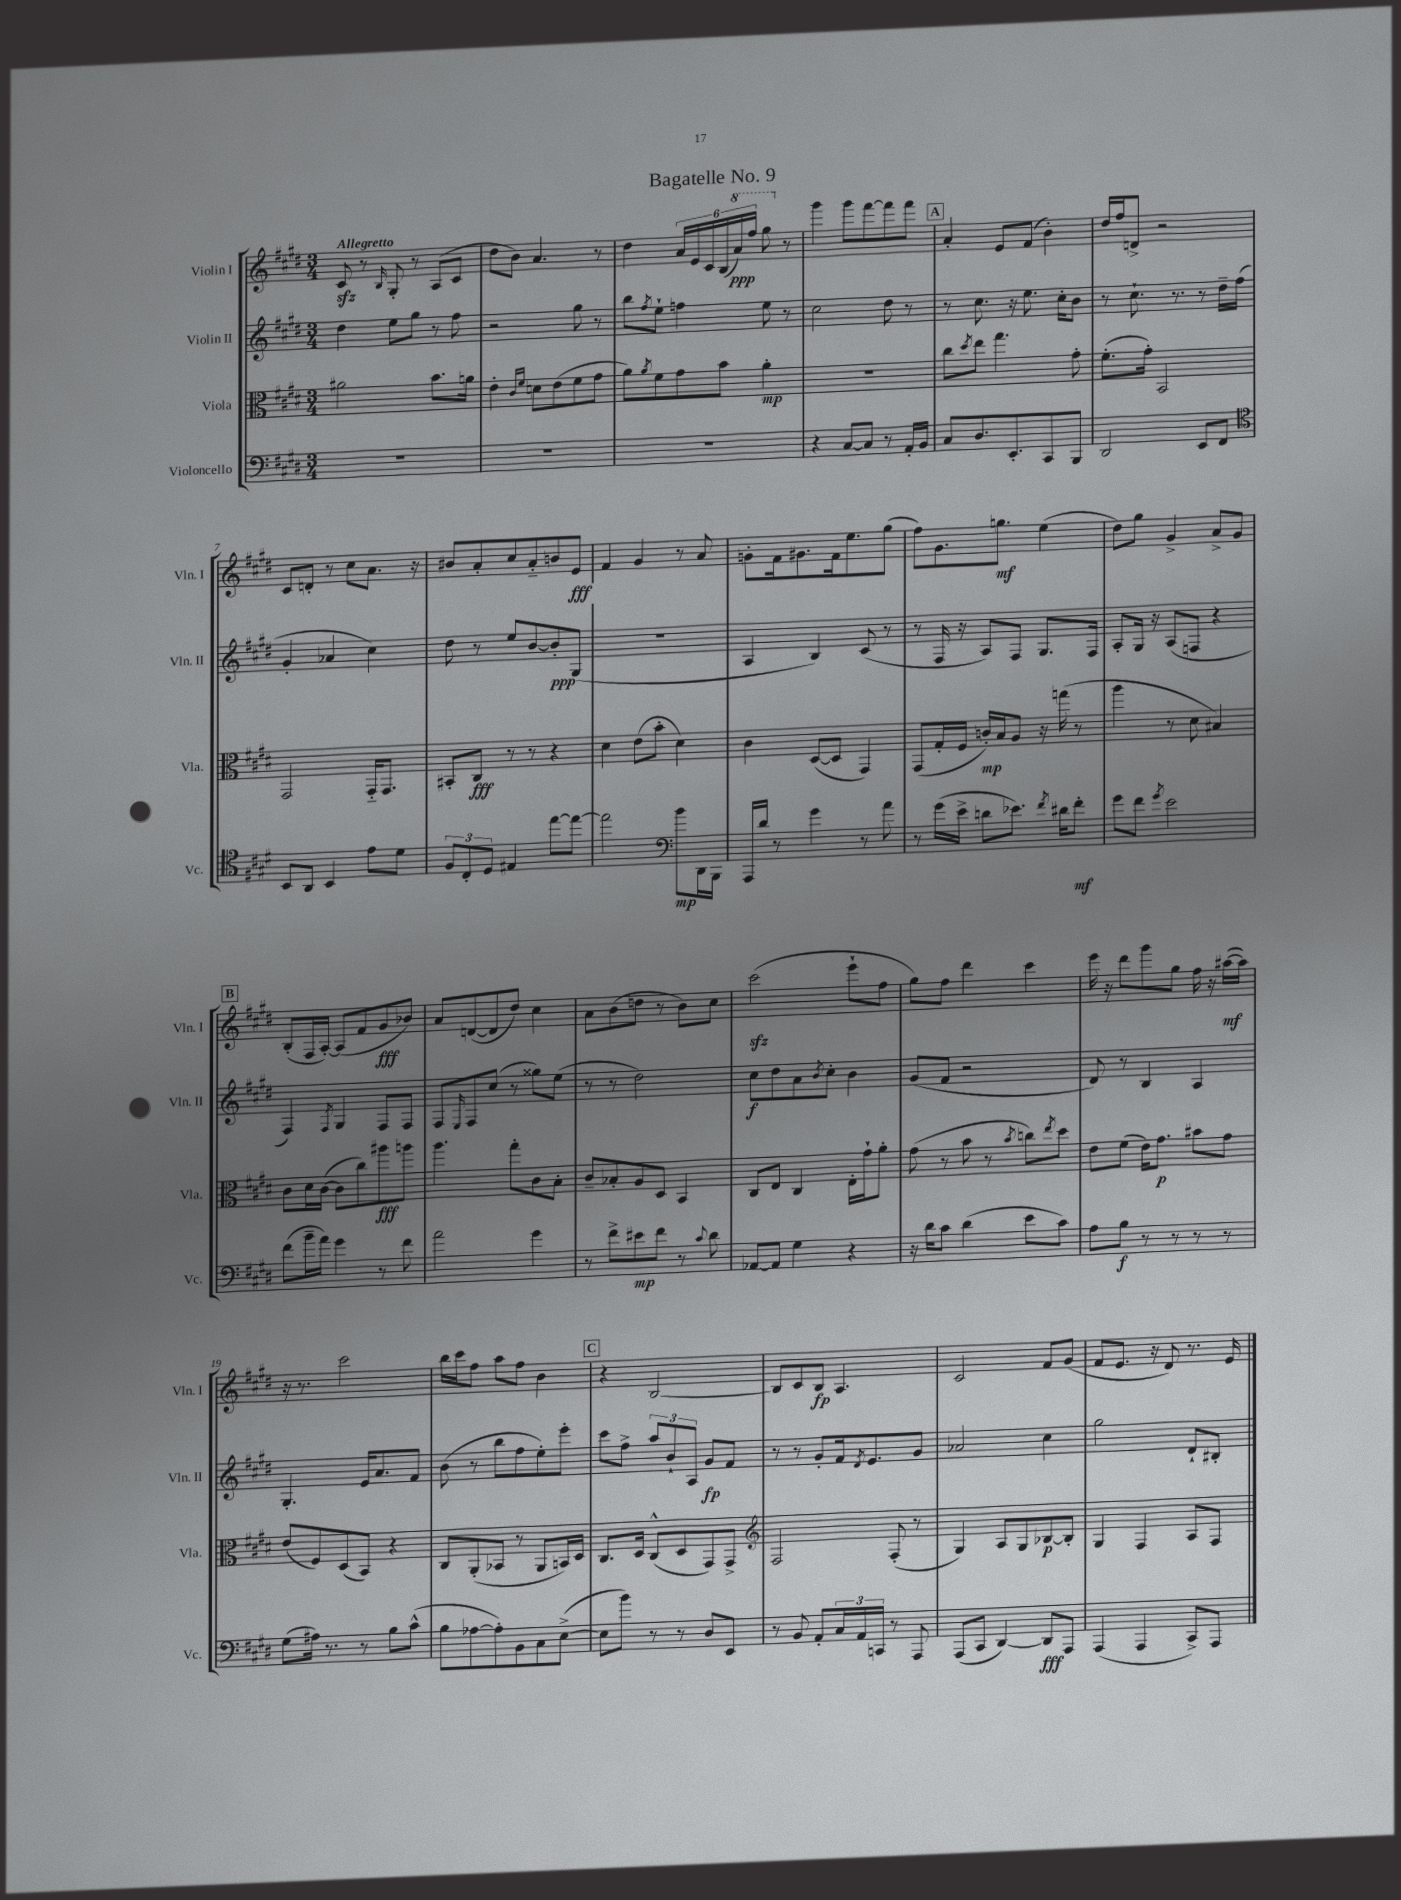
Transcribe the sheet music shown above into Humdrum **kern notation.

**kern	**dynam	**kern	**dynam	**kern	**dynam	**kern	**dynam
*part4	*part4	*part3	*part3	*part2	*part2	*part1	*part1
*staff4	*staff4	*staff3	*staff3	*staff2	*staff2	*staff1	*staff1
*I"Violoncello	*	*I"Viola	*	*I"Violin II	*	*I"Violin I	*
*I'Vc.	*	*I'Vla.	*	*I'Vln. II	*	*I'Vln. I	*
*clefF4	*	*clefC3	*	*clefG2	*	*clefG2	*
*k[f#c#g#d#]	*	*k[f#c#g#d#]	*	*k[f#c#g#d#]	*	*k[f#c#g#d#]	*
*M3/4	*	*M3/4	*	*M3/4	*	*M3/4	*
=1	=1	=1	=1	=1	=1	=1	=1
!	!	!	!	!	!	!LO:TX:a:B:t=Allegretto	!
2.r	.	2a#X\	.	4dd#\	.	8c#zz/	.
.	.	.	.	.	.	8r	.
.	.	.	.	.	.	16qqB/	.
.	.	.	.	8ee\L	.	8G#'/	.
.	.	.	.	8gg#\J	.	8r	.
.	.	8.b\L	.	8r	.	(8A/L	.
.	.	.	.	8ff#\	.	8c#/J	.
.	.	16an\Jk	.	.	.	.	.
=2	=2	=2	=2	=2	=2	=2	=2
2.r	.	4e'\	.	2r	.	8dd#\L	.
.	.	.	.	.	.	8b\J)	.
.	.	16qqc#/LL	.	.	.	.	.
.	.	16qqf#/JJ	.	.	.	.	.
.	.	8dn\L	.	.	.	4.a/	.
.	.	(8e\	.	.	.	.	.
.	.	8f#\	.	8gg#\	.	.	.
.	.	8g#\J	.	8r	.	8r	.
=3	=3	=3	=3	=3	=3	=3	=3
2.r	.	8a\L)	.	8bb\L	.	4dd#\	.
.	.	8qa/	.	8qff#/	.	.	.
.	.	8f#\	.	8ee`\J	.	.	.
.	.	8g#\	.	4ffn\	.	24a/LL	.
.	.	.	.	.	.	24e/	.
.	.	.	.	.	.	24c#/	.
.	.	8b\J	.	.	.	(24B/	.
*	*	*	*	*	*	*8va	*
.	.	.	.	.	.	24aa/)	ppp
.	.	.	.	.	.	24fff#/JJ	.
.	.	4a'\	mp	8ee\	.	8ggg#\	.
*	*	*	*	*	*	*X8va	*
.	.	.	.	8r	.	8r	.
=4	=4	=4	=4	=4	=4	=4	=4
4r	.	2.r	.	2cc#\	.	4ggg#\	.
[8C#/L	.	.	.	.	.	8ggg#\L	.
8C#/J]	.	.	.	.	.	[8fff#\	.
8r	.	.	.	8dd#\	.	8fff#\]	.
16AA'/LL	.	.	.	8r	.	8fff#\J	.
16BB/JJ	.	.	.	.	.	.	.
!!LO:REH:place=s1:t=A
=5	=5	=5	=5	=5	=5	=5	=5
8C#/L	.	8cc#\L	.	8r	.	4a'/	.
.	.	8qdd#/	.	.	.	.	.
8.D#/	.	8ee\J	.	8.cc#\	.	.	.
.	.	4.gg#\	.	.	.	8e/L	.
8.EE'/	.	.	.	16r	.	.	.
.	.	.	.	8.ee\	.	(8f#/J	.
8CC#/	.	.	.	.	.	4b'\)	.
.	.	.	.	16cc#'\KL	.	.	.
8BBB/J	.	8g#'\	.	8b\J	.	.	.
=6	=6	=6	=6	=6	=6	=6	=6
2DD#/	.	(8.f#'\L	.	8r	.	16dd#/LL	.
.	.	.	.	.	.	16ff#/J	.
.	.	.	.	8.cc#`\	.	8dn^/J	.
.	.	16g#'\Jk)	.	.	.	.	.
.	.	2BB/	.	.	.	2r	.
.	.	.	.	8.r	.	.	.
8EE/L	.	.	.	8r	.	.	.
8FF#/J	.	.	.	16dd#~\LL	.	.	.
.	.	.	.	(16ff#\JJ	.	.	.
!!LO:LB:g=z
=7	=7	=7	=7	=7	=7	=7	=7
*clefC4	*	*	*	*	*	*	*
8BB/L	.	2GG#/	.	4g#'/	.	8c#/L	.
8AA/J	.	.	.	.	.	8dn'/J	.
4BB/	.	.	.	4a-X/	.	8r	.
.	.	.	.	.	.	8cc#\L	.
8e\L	.	16GG#/KL	.	4cc#\)	.	8.a\J	.
.	.	8.GG#/J	.	.	.	.	.
8d#\J	.	.	.	.	.	.	.
.	.	.	.	.	.	16r	.
=8	=8	=8	=8	=8	=8	=8	=8
12F#/L	.	8BB#X'/L	.	8dd#\	.	8b#X/L	.
12C#'/	.	.	.	.	.	.	.
.	.	8C#/J	fff	8r	.	8a'/	.
12D#/J	.	.	.	.	.	.	.
4E#X/	.	8r	.	8ee/L	.	8cc#/	.
.	.	8r	.	[8b/	.	8a/	.
[8ee\L	.	4r	.	8b'/]	ppp	8bn/	.
8ee\J_	.	.	.	(8G#/J	.	8e/J	fff
=9	=9	=9	=9	=9	=9	=9	=9
2ee\]	.	4d#\	.	2.r	.	4f#/	.
.	.	(8e\L	.	.	.	4g#/	.
.	.	8b'\J	.	.	.	.	.
*clefF4	*	*	*	*	*	*	*
8b\L	mp	4d#\)	.	.	.	8r	.
16DD#\L	.	.	.	.	.	8a/	.
16BBB\JJ	.	.	.	.	.	.	.
=10	=10	=10	=10	=10	=10	=10	=10
16AAA/LL	.	4c#\	.	4A/	.	8gn'\L	.
16d#/JJ	.	.	.	.	.	.	.
8r	.	.	.	.	.	16f#\k	.
.	.	.	.	.	.	8.g#X\	.
4g#\	.	([8D#/L	.	4B/)	.	.	.
.	.	8D#/J]	.	.	.	16f#\k	.
.	.	.	.	.	.	8.ee\	.
8r	.	4GG#/)	.	(8c#/	.	.	.
8a\	.	.	.	8r	.	(8gg#\J	.
=11	=11	=11	=11	=11	=11	=11	=11
8r	.	(8GG#/L	.	8r	.	8ff#\L)	.
(16g#\LL	.	16G#'/L	.	16F#/	.	8.g#\	.
16e^\JJ	.	16F#/JJ	.	16r	.	.	.
8dn\L	.	16cn'/LL)	mp	8A/L)	.	.	.
.	.	16B/J	.	.	.	8.ggn\J	mf
8.e-X\J)	.	8A/J	.	8F#/J	.	.	.
.	.	16r	.	8.G#/L	.	(4ee\	.
8qf#/	.	.	.	.	.	.	.
16d#X\KL	.	(16ggn\	.	.	.	.	.
8f#'\J	mf	8r	.	.	.	.	.
.	.	.	.	16F#/Jk	.	.	.
=12	=12	=12	=12	=12	=12	=12	=12
8g#\L	.	4aa\	.	8A'/L	.	8dd#\L)	.
8f#\J	.	.	.	16G#/Jk	.	8gg#\J	.
.	.	.	.	16r	.	.	.
8qg#/	.	.	.	.	.	.	.
2e\	.	8r	.	(8A/L	.	4g#^/	.
.	.	8d#\	.	8Fn/J	.	.	.
.	.	4B#X/)	.	4r	.	8a^/L	.
.	.	.	.	.	.	8g#/J	.
!!LO:LB:g=z
!!LO:REH:place=s1:t=B
=13	=13	=13	=13	=13	=13	=13	=13
(8f#\L	.	8c#\L	.	4F#/)	.	(8B'/L	.
16b~\L	.	16d#\L	.	.	.	16F#/L	.
16a\JJ)	.	([16c#\JJ	.	.	.	[16A'/JJ)	.
.	.	.	.	8qF#/	.	.	.
4g#\	.	8c#\L]	.	4G#/	.	(8A/L]	.
.	.	8cc#\)	.	.	.	8f#/	.
8r	.	8aa#X\	fff	8F#/L	.	8g#/	fff
8f#\	.	8aan\J	.	8F#/J	.	8b-X/J)	.
=14	=14	=14	=14	=14	=14	=14	=14
2a\	.	4.aa\	.	8F#/L	.	8a/L	.
.	.	.	.	16qqE/	.	.	.
.	.	.	.	8F#/	.	([8dn/	.
.	.	.	.	(8cc#/J	.	8d/]	.
.	.	8gg#'\L	.	8r	.	8dd#/J)	.
4g#\	.	8c#\	.	8gg##X\L)	.	4cc#\	.
.	.	8B'\J	.	(8ee\J	.	.	.
=15	=15	=15	=15	=15	=15	=15	=15
8r	.	8c#~/L	.	8r	.	8a\L	.
8f#^\L	.	8B-X'/	.	8r	.	(8b\	.
8e#X\	mp	8A/	.	2dd#\)	.	8ddn\J	.
8f#\J	.	8D#/J	.	.	.	8r	.
8r	.	4BB/	.	.	.	8b\L)	.
8qqc#/	.	.	.	.	.	.	.
8d#\	.	.	.	.	.	8cc#\J	.
=16	=16	=16	=16	=16	=16	=16	=16
[8AA-X/L	.	8C#/L	.	8cc#\L	f	(2ccc#zz\	.
8AA-/J]	.	8E/J	.	8dd#\	.	.	.
4G#\	.	4C#/	.	8a\	.	.	.
.	.	.	.	8qb/	.	.	.
.	.	.	.	8cc#'\J	.	.	.
4r	.	16E'\LL	.	4b\	.	8eee`\L	.
.	.	16g#`\J	.	.	.	.	.
.	.	8a'\J	.	.	.	8ff#\J	.
=17	=17	=17	=17	=17	=17	=17	=17
16r	.	(8g#\	.	(8g#/L	.	8gg#\L)	.
16d#\KL	.	.	.	.	.	.	.
8c#\J	.	8r	.	8f#/J	.	8ff#\J	.
(4d#\	.	8b\	.	2r	.	4ddd#\	.
.	.	8r	.	.	.	.	.
.	.	8qb/	.	.	.	.	.
8e\L	.	8ccn\L)	.	.	.	4ccc#\	.
.	.	8qee/	.	.	.	.	.
8c#\J)	.	8dd#\J	.	.	.	.	.
=18	=18	=18	=18	=18	=18	=18	=18
8A\L	.	8e\L	.	8d#/)	.	16eee\	.
.	.	.	.	.	.	16r	.
8B\J	f	(8f#\J	.	8r	.	8ddd#\L	.
8r	.	16e\KL)	.	4B/	.	8ggg#\	.
.	.	8.g#\J	p	.	.	.	.
8r	.	.	.	.	.	8gg#\J	.
8r	.	8b#X\L	.	4A/	.	16ff#\	.
.	.	.	.	.	.	16r	.
8r	.	8g#\J	.	.	.	([16aa#X\LL	mf
.	.	.	.	.	.	16aa#\JJ])	.
!!LO:LB:g=z
=19	=19	=19	=19	=19	=19	=19	=19
(8G#\L	.	(8e/L	.	4.G#'/	.	16r	.
.	.	.	.	.	.	8.r	.
16A#X\Jk)	.	8F#/)	.	.	.	.	.
8.r	.	.	.	.	.	.	.
.	.	(8D#/	.	.	.	2ccc#\	.
8r	.	8BB/J)	.	16e/KL	.	.	.
.	.	.	.	8.a/	.	.	.
8B\L	.	4r	.	.	.	.	.
(8c#^^\J	.	.	.	8f#/J	.	.	.
=20	=20	=20	=20	=20	=20	=20	=20
8B\L	.	8C#/L	.	(8b\	.	16bb\LL	.
.	.	.	.	.	.	16ccc#\J	.
[8A-X\	.	(8AA'/	.	8r	.	8ff#\J	.
8A-'\])	.	8BB-X/J	.	8bb\L	.	8aa\L	.
8BB\	.	8r	.	8ff#\	.	8ff#\J	.
8C#\	.	8AA/L	.	8ee'\)	.	4b\	.
([8E^\J	.	16BBn/L)	.	8eee'\J	.	.	.
.	.	16D#/JJ	.	.	.	.	.
!!LO:REH:place=s1:t=C
=21	=21	=21	=21	=21	=21	=21	=21
8E\L]	.	8.C#/L	.	8ccc#\L	.	4r	.
8b\J)	.	.	.	8ff#^\J	.	.	.
.	.	16D#/Jk	.	.	.	.	.
8r	.	(8C#^^/L	.	12aa/L	.	[2B/	.
.	.	.	.	12b`/	.	.	.
8r	.	8D#/	.	.	.	.	.
.	.	.	.	12A/J	.	.	.
8D#/L	.	8GG#/)	.	8g#/L	fp	.	.
8EE/J	.	8GG#^/J	.	8f#/J	.	.	.
=22	=22	=22	=22	=22	=22	=22	=22
*	*	*clefG2	*	*	*	*	*
8r	.	2F#/	.	8r	.	8B/L]	.
8BB/	.	.	.	8r	.	8c#/	.
8AA'/L	.	.	.	8g#'/L	.	8B/J	fp
24C#/L	.	.	.	16f#/k	.	4.A/	.
24AA/	.	.	.	.	.	.	.
.	.	.	.	8qd#/	.	.	.
.	.	.	.	8.e/	.	.	.
24CCn/JJ	.	.	.	.	.	.	.
8r	.	(8F#'/	.	.	.	.	.
8AAA/	.	8r	.	8g#/J	.	.	.
=23	=23	=23	=23	=23	=23	=23	=23
(8AAA/L	.	4G#/)	.	2a-X/	.	2c#/	.
8CC#/J	.	.	.	.	.	.	.
[4DD#/)	.	8A/L	.	.	.	.	.
.	.	8G#/	.	.	.	.	.
8DD#/L]	fff	[8B-X/	p	4cc#\	.	8f#/L	.
8AAA/J	.	8B-'/J]	.	.	.	(8g#/J	.
=24	=24	=24	=24	=24	=24	=24	=24
(4AAA/	.	4G#/	.	2gg#\	.	8f#/L	.
.	.	.	.	.	.	8.e/J	.
4AAA/	.	4F#/	.	.	.	.	.
.	.	.	.	.	.	16r	.
.	.	.	.	.	.	8d#/)	.
8CC#^/L)	.	8A/L	.	8d#`/L	.	8.r	.
8AAA/J	.	8F#/J	.	8B#X'/J	.	.	.
.	.	.	.	.	.	16e/	.
==	==	==	==	==	==	==	==
*-	*-	*-	*-	*-	*-	*-	*-
